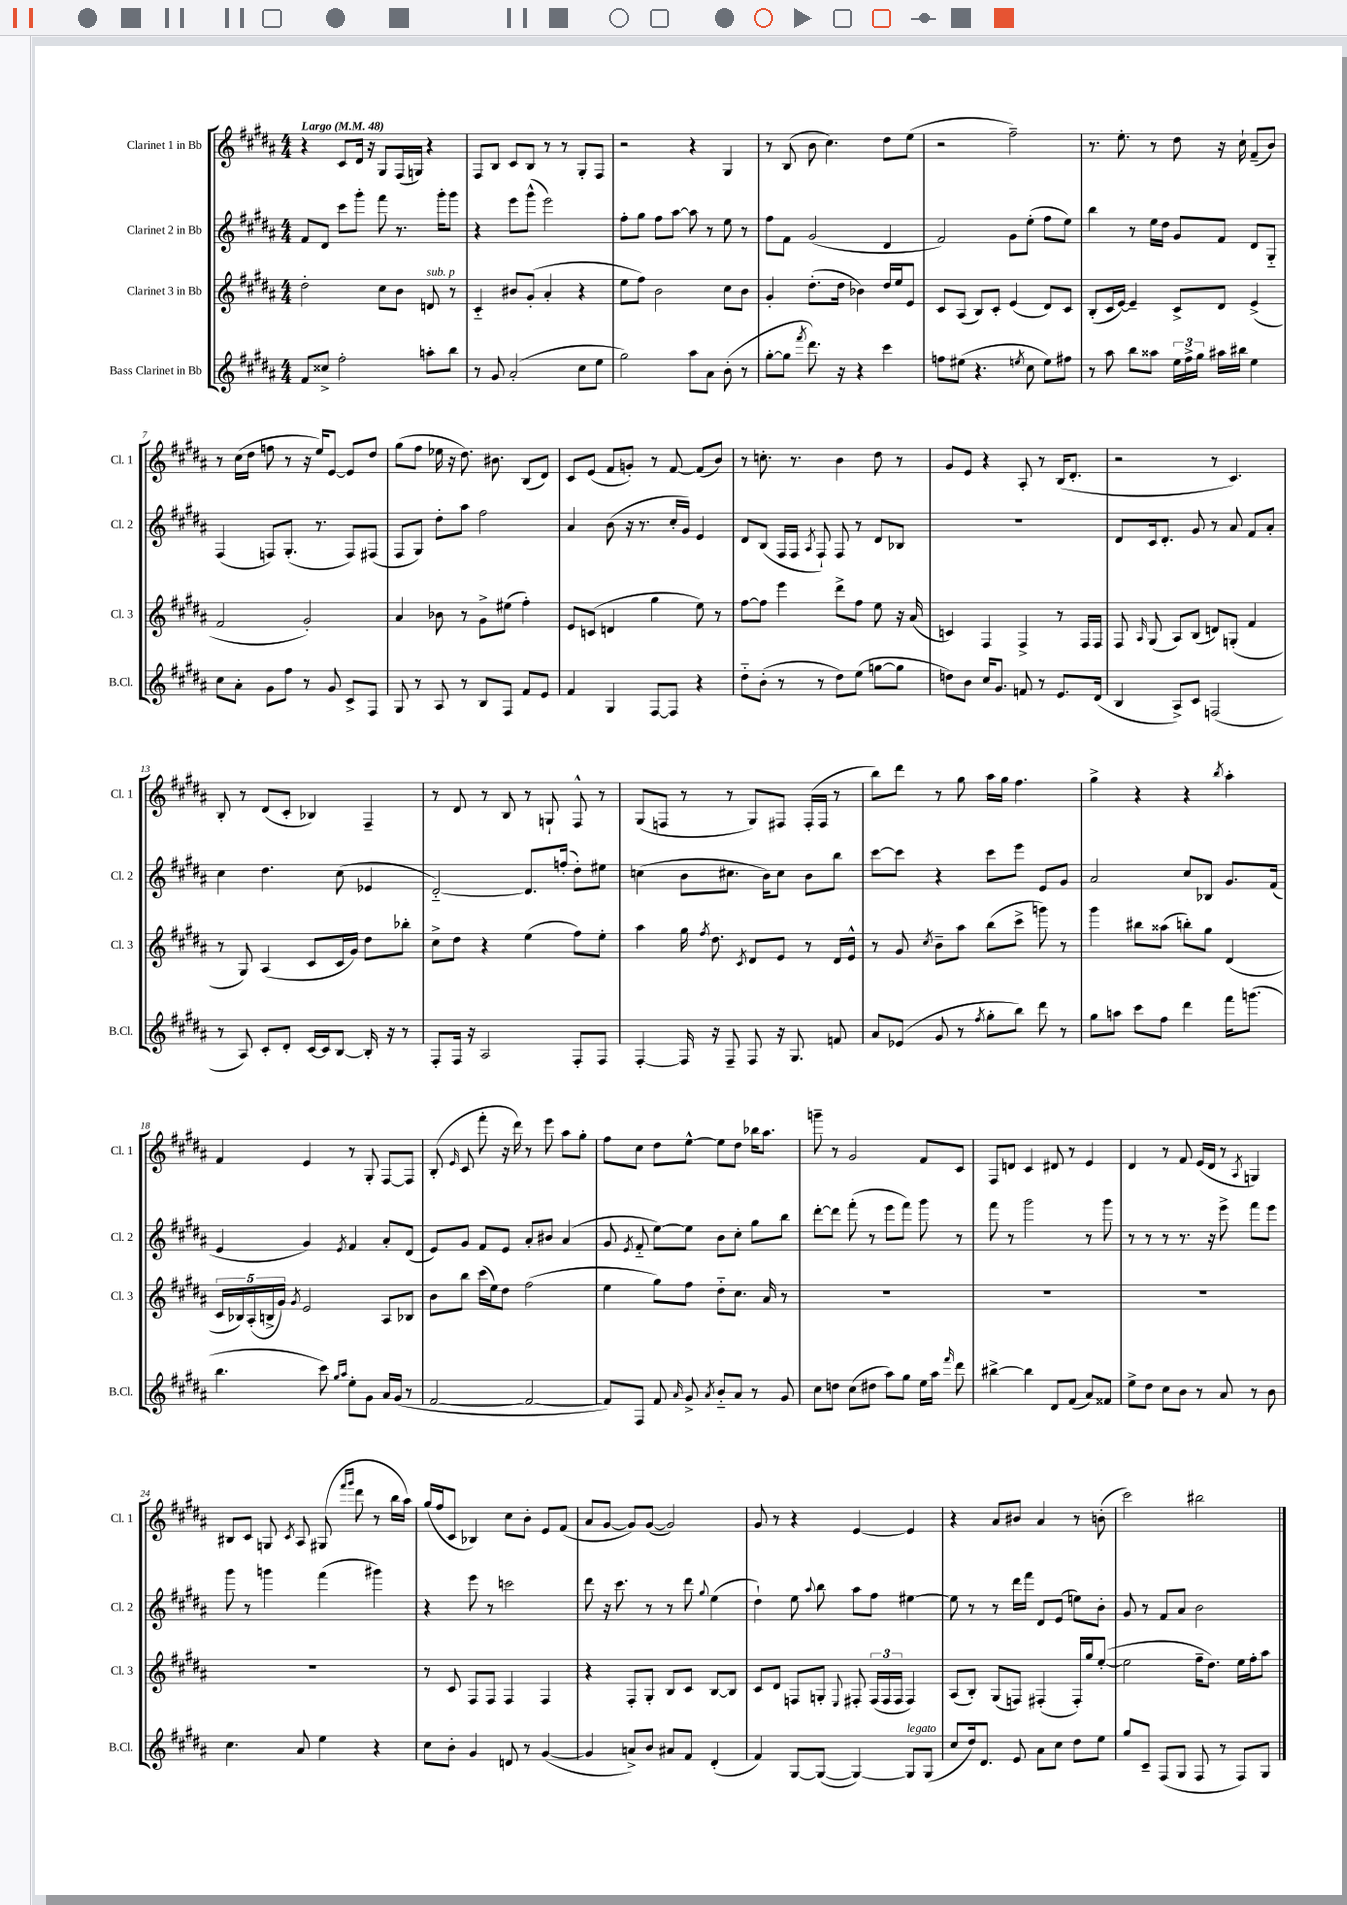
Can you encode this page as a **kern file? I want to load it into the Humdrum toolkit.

**kern	**kern	**kern	**kern
*part4	*part3	*part2	*part1
*staff4	*staff3	*staff2	*staff1
*I"Bass Clarinet in Bb	*I"Clarinet 3 in Bb	*I"Clarinet 2 in Bb	*I"Clarinet 1 in Bb
*I'B.Cl.	*I'Cl. 3	*I'Cl. 2	*I'Cl. 1
*clefG2	*clefG2	*clefG2	*clefG2
*k[f#c#g#d#a#]	*k[f#c#g#d#a#]	*k[f#c#g#d#a#]	*k[f#c#g#d#a#]
*M4/4	*M4/4	*M4/4	*M4/4
*MM48	*MM48	*MM48	*MM48
=1	=1	=1	=1
!	!	!	!LO:TX:a:B:t=Largo
8f#/L	2dd#'\	8f#/L	4r
8cc##X^/J	.	8d#/J	.
2ff#'\	.	8ccc#\L	8c#/L
.	.	8ggg#'\J	16d#/Jk
.	.	.	16r
.	8cc#\L	8fff#\	8G#/L
.	8b\J	8.r	(16F#/L
.	.	.	16Gn/JJ)
!	!LO:TX:a:i:t=sub. p	!	!
8aan'\L	8dn/	.	4r
.	.	16ggg#'\KL	.
8bb\J	8r	8ggg#\J	.
=2	=2	=2	=2
8r	4c#/	4r	8F#/L
8g#/	.	.	8B/J
(2a#'/	8b#X/L	8eee\L	8c#/L
.	(8g#'/J	(8ggg#^^\J	8B/J
.	4a#'/	2eee\)	8r
.	.	.	8r
8cc#\L	4r	.	8G#'/L
8ee\J	.	.	8F#/J
=3	=3	=3	=3
2gg#\)	8ee\L	8ff#'\L	2r
.	8ff#\J)	8gg#\J	.
.	2b\	8ff#\L	.
.	.	[8aa#\J	.
8aa#\L	.	8aa#\]	4r
8a#\J	.	8r	.
(8b'\	8cc#\L	8ee\	4G#/
8r	8b\J	8r	.
=4	=4	=4	=4
[8gg#'\L	4g#'/	8ff#\L	8r
8gg#\J]	.	8f#\J	(8B/
8qfff#/	.	.	.
8.ddd#\)	(8.dd#'\L	(2g#/	8b\
.	.	.	4.cc#\)
16r	16dd#\Jk	.	.
4r	4b-X\)	.	.
4ccc#\	16dd#/LL	4d#/	8dd#\L
.	16ee/J	.	.
.	8e/J	.	(8ee\J
=5	=5	=5	=5
8ffn\L	8c#/L	2f#/)	2r
(8ee#X\J	(8A#/J	.	.
4.r	8B/L)	.	.
.	8c#'/J	.	.
.	(4e/	8g#\L	2ff#~\)
8qeen/	.	.	.
8cc#\	.	(8ee'\J	.
8ee\L)	8d#/L)	8ff#\L	.
8ff#X\J	8c#/J	8ee\J)	.
=6	=6	=6	=6
8r	(8B'/L	4bb\	8.r
8aa#\	16c#/L	.	.
.	[16e/JJ)	.	8.ee'\
8bb\L	4e~/]	8r	.
8aa##X\J	.	16ee\LL	8r
.	.	16dd#\JJ	.
24ee\LL	8c#^/L	8g#/L	8dd#\
24ff#^\	.	.	.
24gg#\JJ	.	.	.
16aa#X\LL	8d#/J	8f#/J	16r
16bb#X\JJ	.	.	16cc#`\
4ee\	(4e^/	8d#/L	(8f#~/L
.	.	8G#/J	8b/J)
!!LO:LB:g=z
=7	=7	=7	=7
8cc#\L	2f#/	(4F#/	8r
8a#'\J	.	.	(16cc#\LL
.	.	.	16dd#\JJ
8g#\L	.	8Fn/L)	8ffn\
8ff#\J	.	(8.G#'/J	8r
8r	2g#'/)	.	16r
.	.	8.r	16ee/KL)
8g#/	.	.	[8e/J
8c#^/L	.	8F/L)	8e/L]
8F#/J	.	(8F#X/J	8dd#/J
=8	=8	=8	=8
8G#/	4a#/	8F#/L	(8gg#\L
8r	.	8G#/J)	8ff#\J
8A#/	8b-X\	8dd#'\L	16ee-X\
.	.	.	16r
8r	8r	8aa#\J	8.dd#\)
8B/L	8g#^\L	2ff#\	.
.	.	.	8.b#X\
8F#/J	(8ee#X\J	.	.
8f#/L	4ff#'\)	.	(8B/L
8e/J	.	.	8d#/J)
=9	=9	=9	=9
4f#/	8e/L	4a#/	8c#/L
.	(8cn/J	.	(8e/J
4G#/	4dn/	(8b\	8f#/L
.	.	16r	8gn'/J)
.	.	8.r	.
[8F#/L	4gg#\	.	8r
8F#/J]	.	16cc#'/LL	[8f#/
.	.	16g#/JJ)	.
4r	8ee\)	4e/	(8f#/L]
.	8r	.	8b/J)
=10	=10	=10	=10
8dd#\L	[8ff#\L	8d#/L	8r
(8b'\J	8ff#\J]	(8B/J	8.ccn'\
8r	4eee\	16F#/LL	.
.	.	16F#/JJ	8.r
.	.	8qA#/	.
8r	.	8F#`/)	.
8dd#\L)	8ddd#^\L	8F#/	4b\
(8ee\J	8ff#\J	8r	.
[8ggn\L	8ee\	8d#/L	8dd#\
8gg\J]	16r	8B-X/J	8r
.	(16a#/	.	.
=11	=11	=11	=11
8ddn\L)	4cn/)	1r	8g#/L
8b\J	.	.	8e/J
16cc#/KL	4F#/	.	4r
8.g#/J	.	.	.
8fn/	4F#^/	.	8A#'/
8r	.	.	8r
8.e/L	8r	.	(16B/KL
.	.	.	8.d#'/J
.	16F#/LL	.	.
(16d#/Jk	16F#/JJ	.	.
=12	=12	=12	=12
4B/	8F#/	8d#/L	2r
.	16qqA#/	.	.
.	(8G#/	16c#/k	.
.	.	8.d#'/J	.
8A#^/L)	8A#/L)	.	.
8c#/J	(8B/J	8g#/	.
(2Fn/	8dn/L)	8r	8r
.	(8Gn'/J	8a#/	4.c#/)
.	4f#/	8f#/L	.
.	.	8a#'/J	.
!!LO:LB:g=z
=13	=13	=13	=13
8r	8r	4cc#\	8B'/
8A#/)	8G#/)	.	8r
8c#'/L	(4A#/	4.dd#\	(8d#/L
8d#'/J	.	.	8c#'/J
[16c#/LL	8c#/L	.	4B-X/)
16c#/J]	.	.	.
[8B/J	16c#/L	(8cc#\	.
.	16g#/JJ)	.	.
16B'/]	8dd#\L	4e-X/	4F#~/
16r	.	.	.
8r	8bb-X'\J	.	.
=14	=14	=14	=14
8F#'/L	8cc#^\L	[2d#/)	8r
16F#/Jk	8dd#\J	.	8d#/
16r	.	.	.
2A#/	4r	.	8r
.	.	.	8B/
.	(4ee\	8.d#/L]	8r
.	.	.	8Gn`/
.	.	(16ffn'/Jk	.
8F#'/L	8ff#\L)	8dd#'\L)	8F#^^/
8F#/J	8ee'\J	8ee#X\J	8r
=15	=15	=15	=15
[4F#'/	4aa#\	(4ccn\	(8G#/L
.	.	.	8Fn/J
16F#/]	16gg#\	8b\L	8r
.	8qff#/	.	.
16r	8.dd#\	.	.
8F#~/	.	8.cc#X\J	8r
.	8qc#/	.	.
8F#/	8d#/L	.	8G#/L)
.	.	16b\KL)	.
16r	8e/J	8cc#\J	8F#X/J
8.G#/	.	.	.
.	8r	8b\L	(16F#'/LL
.	.	.	16F#/JJ
8fn/	16d#/LL	8bb\J	8r
.	16e^^/JJ	.	.
=16	=16	=16	=16
8a#/L	8r	[8ccc#\L	8bb\L)
(8e-X/J	8g#/	8ccc#\J]	8ddd#\J
.	8qcc#/	.	.
8g#/	8b~\L	4r	8r
8r	8aa#\J	.	8gg#\
8qff#/	.	.	.
8gg#'\L	(8bb\L	8ccc#\L	16aa#\LL
.	.	.	16gg#\JJ
8bb\J)	8ccc#^\J	8eee\J	4.ff#\
8ddd#\	8gggn\)	8e/L	.
8r	8r	8g#/J	.
=17	=17	=17	=17
8gg#\L	4ggg#\	2a#/	4gg#^\
8aan\J	.	.	.
8ccc#\L	8bb#X\L	.	4r
8ff#\J	(8aa##X\J	.	.
4ddd#\	8bbn'\L)	8cc#/L	4r
.	8gg#\J	8B-X/J	.
.	.	.	8qbb/
16fff#\KL	(4d#/	8.g#/L	4aa#'\
(8.gggn\J	.	.	.
.	.	(16f#/Jk	.
!!LO:LB:g=z
=18	=18	=18	=18
4.bb\	20c#/LL	4e/	4f#/
.	20B-X/)	.	.
.	(20A#'/	.	.
.	20Bn^/	.	.
.	20g#/JJ)	.	.
.	8qg#/	.	.
.	2e/	4g#/)	4e/
8ccc#\)	.	.	.
16qqgg#/LL	.	.	.
16qqaa#/JJ	.	8qe/	.
8ee'\L	.	4f#/	8r
8g#\J	.	.	8G#'/
16a#/LL	8A#/L	8a#'/L	[8F#/L
(16g#/JJ	.	.	.
8r	8B-X/J	(8d#/J	8F#/J]
=19	=19	=19	=19
[2f#/	8b\L	8e/L)	(8B'/
.	.	.	16qqe/
.	8bb\J	8g#/J	8c#/
.	(16ccc#\LL	8f#/L	8fff#'\
.	16ee\J)	.	.
.	8dd#\J	8e/J	16r
.	.	.	16ddd#\)
2f#/_	(2ff#\	8a#'/L	8r
.	.	8b#X/J	8eee\
.	.	(4a#/	8aa#\L
.	.	.	8gg#'\J
=20	=20	=20	=20
8f#/L])	4ee\	8g#/	8ff#\L
.	.	8qe/	.
8F#/J	.	8f#/	8cc#\J
8f#/	8gg#\L)	[8ee\L)	8dd#\L
16qqa#/	.	.	.
8g#^/	8ff#\J	8ee\J]	[8ee^^\J
8qa#/	.	.	.
8b/L	8dd#\L	8b\L	8ee\L]
8a#/J	8.cc#\J	8cc#'\J	8dd#\J
8r	.	8gg#\L	16bb-X\KL
.	16a#/	.	8.aa#\J
8g#/	8r	8bb\J	.
=21	=21	=21	=21
8cc#\L	1r	[8ddd#'\L	8gggn~\
8ddn\J	.	8ddd#\J]	8r
(8cc#\L	.	(8fff#'\	2g#/
8dd#X\J	.	8r	.
8aa#\L)	.	8eee\L	.
8gg#\J	.	8fff#\J)	.
16ee\LL	.	8ggg#\	8f#/L
16aa#\JJ	.	.	.
16qqfff#/	.	.	.
8ddd#\	.	8r	8c#/J
=22	=22	=22	=22
[4bb#X^\	1r	8fff#\	8F#/L
.	.	8r	8dn/J
4bb#\]	.	2ggg#\	4c#/
8d#/L	.	.	8d#X/
(8f#/J	.	.	8r
8a#/L)	.	8r	4e/
8f##X/J	.	8ggg#\	.
=23	=23	=23	=23
8ee^\L	1r	8r	4d#/
8dd#\J	.	8r	.
8cc#\L	.	8r	8r
8b\J	.	8.r	8f#/
8r	.	.	(16e/LL
.	.	16r	16d#/JJ
8a#/	.	8eee^\	8r
.	.	.	8qA#/
8r	.	8fff#\L	4Gn/)
8b\	.	8eee\J	.
!!LO:LB:g=z
=24	=24	=24	=24
4.cc#\	1r	8ggg#\	8B#X/L
.	.	8r	8c#/J
.	.	4gggn\	8Gn/
.	.	.	8qc#/
8a#/	.	.	8A#/
4ee\	.	(4fff#\	(8G#X/
.	.	.	16qqfff#/LL
.	.	.	16qqggg#/JJ
.	.	.	8ddd#\
4r	.	4ggg#X\)	8r
.	.	.	16bb\LL
.	.	.	16aa#\JJ)
=25	=25	=25	=25
8cc#\L	8r	4r	(16gg#/LL
.	.	.	16ff#/J
8b'\J	8c#/	.	8c#/J
4g#/	8F#/L	8eee\	4B-X/)
.	8F#/J	8r	.
8dn/	4F#/	2cccn\	8cc#\L
8r	.	.	8b'\J
([4g#/	4F#/	.	8e/L
.	.	.	(8f#/J
=26	=26	=26	=26
4g#/]	4r	8ddd#\	8a#/L
.	.	16r	[8g#/J
.	.	8.ccc#\	.
8an^/L)	8F#'/L	.	8g#/L])
8b/J	8G#'/J	8r	([8g#/J
8a#X/L	8B/L	8r	2g#/])
8f#/J	8c#/J	8ddd#\	.
.	.	8qqgg#/	.
(4d#'/	[8B/L	(4ee\	.
.	8B/J]	.	.
=27	=27	=27	=27
4f#/)	8c#/L	4dd#`\)	8g#/
.	8d#/J	.	8r
[8G#/L	8Fn/L	8ee\	4r
.	.	8qqaa#/	.
(8G#/J_	8Gn'/J	8bb\	.
.	8qqE/	.	.
4G#/_)	8F#X'/	8aa#\L	[4e/
.	(24F#/LL	8ff#\J	.
.	24F#/	.	.
.	24F#/JJ	.	.
!LO:TX:a:i:t=legato	!	!	!
8G#/L]	4F#/)	[4ee#X\	4e/]
(8G#/J	.	.	.
=28	=28	=28	=28
8cc#/L	(8A#/L	8ee#\]	4r
16dd#/k)	8B'/J)	8r	.
8.d#/J	.	.	.
.	(8G#/L	8r	8a#/L
8e/	8Fn/J)	16ddd#\LL	8b#X/J
.	.	16fff#\JJ	.
8a#\L	(4F#X'/	8d#/L	4a#/
8cc#\J	.	(8e/J	.
8dd#\L	16F#'/LL)	8een\L)	8r
.	16gg#/J	.	.
8ee\J	([8ee'/J	8b'\J	(8bn'\
=29	=29	=29	=29
8gg#/L	2ee\]	8g#/	2ccc#\)
8c#~/J	.	8r	.
(8F#/L	.	8f#/L	.
8G#/J	.	8a#/J	.
8F#/	16ff#~\KL	2b\	2bb#X\
.	8.dd#\J)	.	.
8r	.	.	.
8F#/L)	16ee\LL	.	.
.	16ff#'\J	.	.
8G#/J	8aa#\J	.	.
==	==	==	==
*-	*-	*-	*-
